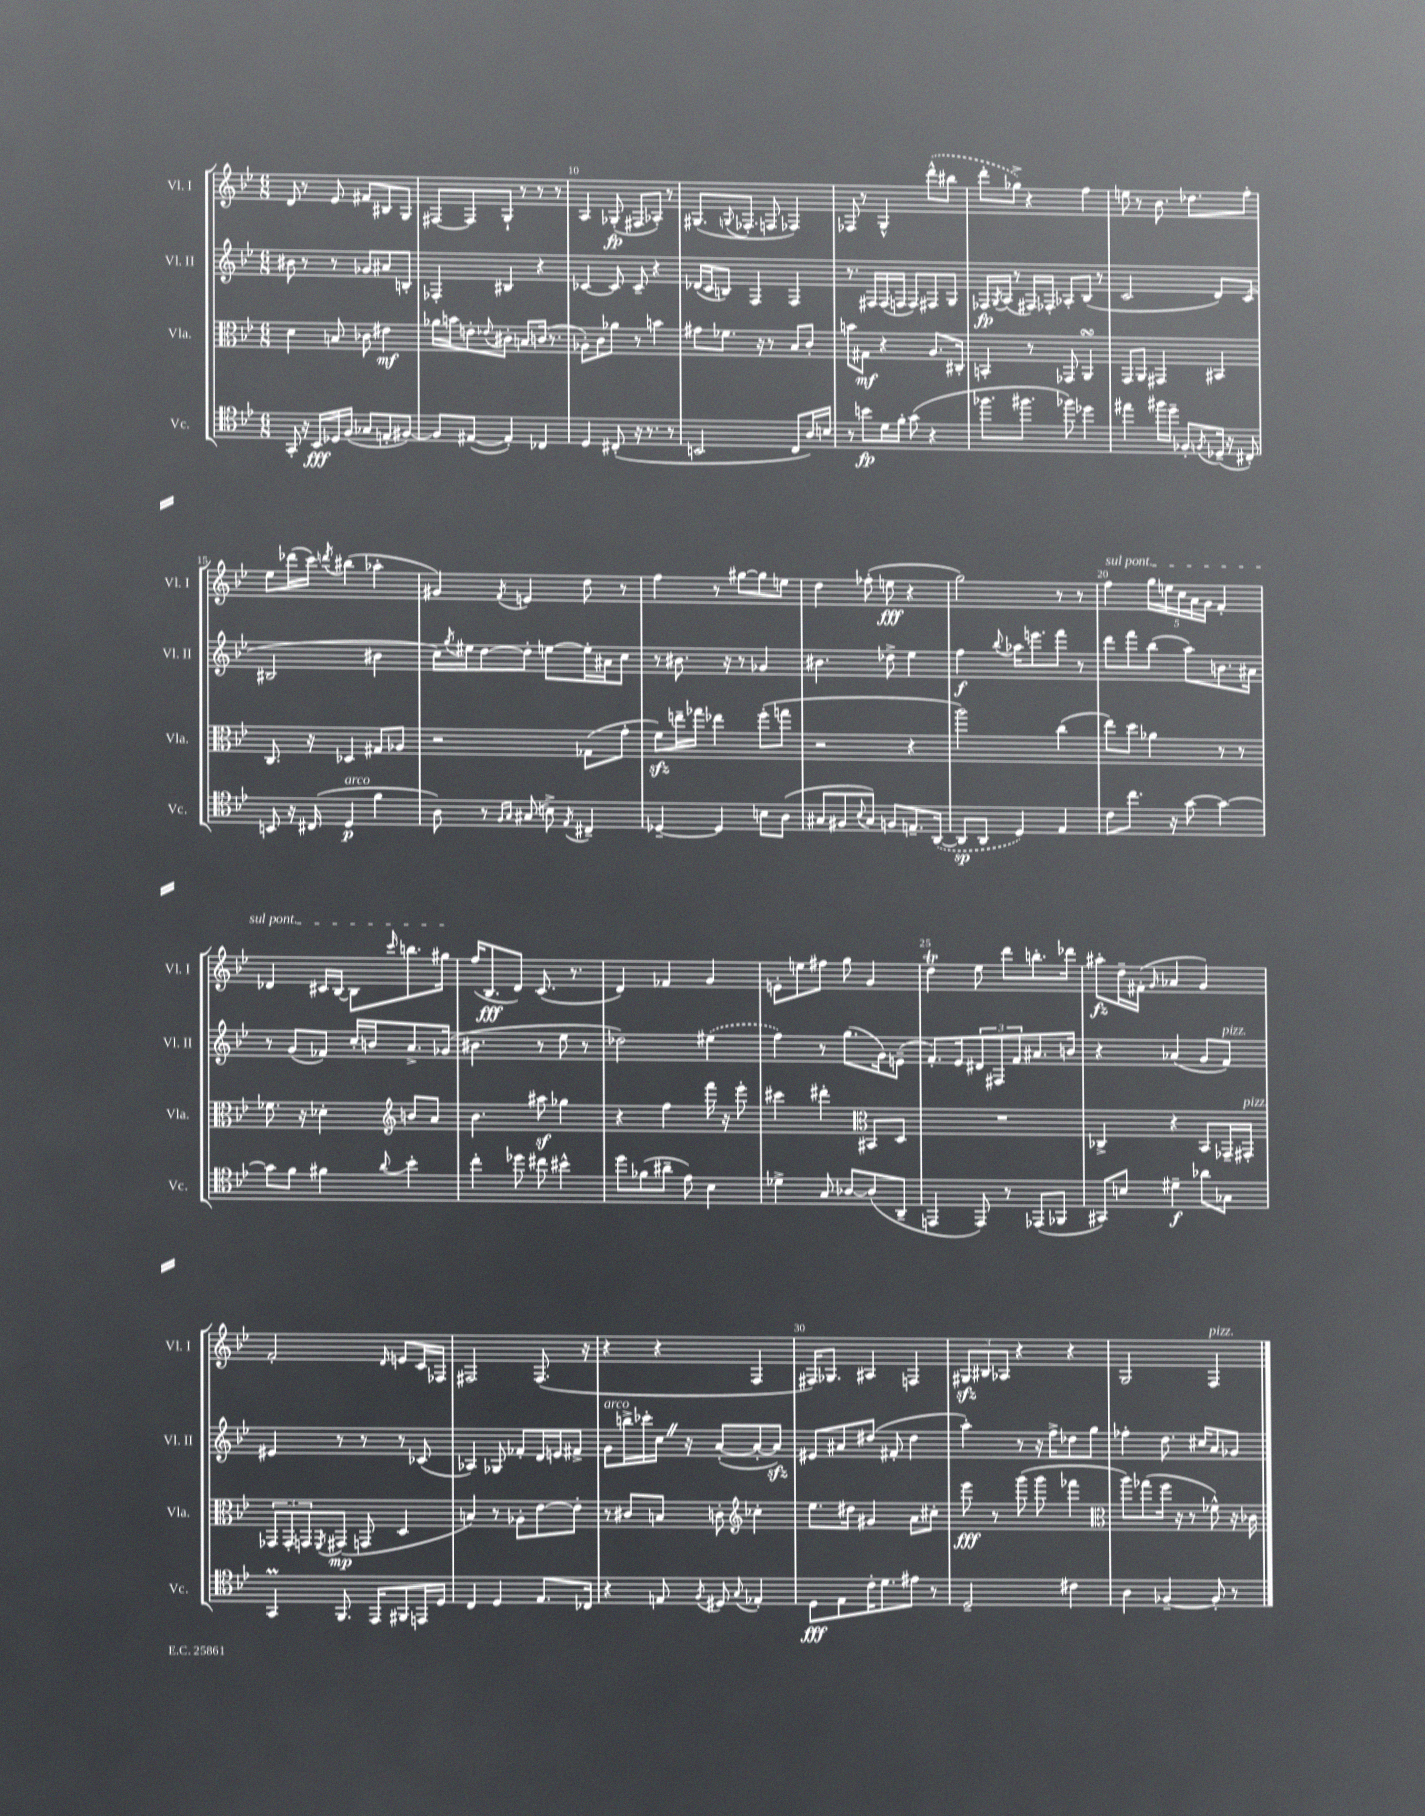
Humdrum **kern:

**kern	**dynam	**kern	**dynam	**kern	**dynam	**kern	**dynam
*part4	*part4	*part3	*part3	*part2	*part2	*part1	*part1
*staff4	*staff4	*staff3	*staff3	*staff2	*staff2	*staff1	*staff1
*I"Vc.	*	*I"Vla.	*	*I"Vl. II	*	*I"Vl. I	*
*I'Vc.	*	*I'Vla.	*	*I'Vl. II	*	*I'Vl. I	*
*clefC4	*	*clefC3	*	*clefG2	*	*clefG2	*
*k[b-e-]	*	*k[b-e-]	*	*k[b-e-]	*	*k[b-e-]	*
*M6/8	*	*M6/8	*	*M6/8	*	*M6/8	*
=8	=8	=8	=8	=8	=8	=8	=8
8GG'/	.	4d\	.	8b#X\	.	8d/	.
16r	.	.	.	8r	.	8r	.
16BB-/LL	fff	.	.	.	.	.	.
16D-X/	.	8Bn/	.	8r	.	8e-/	.
(16F/JJ	.	.	.	.	.	.	.
8G-X/L	.	8c-X\	.	8g-X/L	.	8f#X/L	.
8En'/	.	4e#X\	mf	8a#X/	.	8B#X/	.
[8F#X/J)	.	.	.	8Bn'/J	.	8G/J	.
=9	=9	=9	=9	=9	=9	=9	=9
8F#/L]	.	16a-X\LL	.	4F-X'/	.	[8F#X/L	.
.	.	16bn\J	.	.	.	.	.
([8E#X/J	.	8en'\	.	.	.	8F#/]	.
.	.	8qqe-X/	.	.	.	.	.
4E#'/])	.	8c#X'\J	.	4B#X/	.	8G`/J	.
.	.	8Bn/L	.	.	.	8r	.
4C-X/	.	(16cn/Jk	.	4r	.	8r	.
.	.	8.r	.	.	.	.	.
.	.	.	.	.	.	8r	.
=10	=10	=10	=10	=10	=10	=10	=10
4D/	.	8A-X'\L)	.	[4c-X/	.	4A/	.
.	.	8c\	.	.	.	.	.
(8C#X'/	.	8a-X\J	.	8c-/]	.	(8G-X'/	fp
16r	.	8r	.	8c-~/	.	8F#X/L	.
8.r	.	.	.	.	.	.	.
.	.	4bn\	.	4r	.	8A-X'/J)	.
8r	.	.	.	.	.	8r	.
=11	=11	=11	=11	=11	=11	=11	=11
2BBn/	.	8g#X\L	.	(16d-X/LL	.	(8.G#X/L	.
.	.	.	.	16c/J	.	.	.
.	.	8.f-X\J	.	8Bn/J)	.	.	.
.	.	.	.	.	.	8qqGn/	.
.	.	.	.	.	.	8.F-X'/J	.
.	.	.	.	4F/	.	.	.
.	.	16r	.	.	.	.	.
.	.	8r	.	.	.	8Fn/	.
8C/L	.	8B-/L	.	4F/	.	4F-X/)	.
16A/L)	.	8c'/J	.	.	.	.	.
16Bn/JJ	.	.	.	.	.	.	.
=12	=12	=12	=12	=12	=12	=12	=12
8r	.	8bn\L	.	8.r	.	8F-X/	.
8bn\L	fp	8G#X\J	mf	.	.	8r	.
.	.	.	.	16F#X/LL	.	.	.
16d\L	.	4r	.	(16F#/	.	4G^^/	.
16f'\JJ	.	.	.	16Fn/JJ	.	.	.
(8g\	.	.	.	8F/L)	.	.	.
4r	.	8.A/L	.	8F#X/	.	(8ddd^^\L	.
.	.	.	.	8G/J	.	8bb#X\J	.
.	.	16C#X'/Jk	.	.	.	.	.
=13	=13	=13	=13	=13	=13	=13	=13
8.ff-X\L	.	4BBn'/	.	16F-X/LL	fp	8ddd'\L	.
.	.	.	.	8qG/	.	.	.
.	.	.	.	(16A/JJ	.	.	.
.	.	.	.	8r	.	8gg-X^\J)	.
8.ff#X\J	.	.	.	.	.	.	.
.	.	8r	.	16F#X/LL)	.	4r	.
.	.	.	.	16F-X'/JJ	.	.	.
8ff-X\)	.	8GG-X/	.	8A-X'/L	.	.	.
4dd-X\	.	4AAsSsS/	.	(8B-/J	.	4ff\	.
.	.	.	.	8r	.	.	.
=14	=14	=14	=14	=14	=14	=14	=14
4ee#X\	.	8GG/L	.	2c/	.	8een\	.
.	.	8AA/J	.	.	.	8r	.
16ff#X\LL	.	4GG#X/	.	.	.	8.b-\	.
16dd~\JJ	.	.	.	.	.	.	.
8F-X'/L	.	.	.	.	.	.	.
.	.	.	.	.	.	8.dd-X\L	.
8qFn/	.	.	.	.	.	.	.
(16D-X~/Jk	.	4BB#X/	.	8d/L)	.	.	.
16r	.	.	.	.	.	.	.
8C#X'/)	.	.	.	(8c/J	.	8ff'\J	.
!!LO:LB:g=z
=15	=15	=15	=15	=15	=15	=15	=15
8BBn/	.	8.C/	.	2B#X/	.	8ee-\L	.
16r	.	.	.	.	.	(16ddd-X\L	.
(16C#X/	.	16r	.	.	.	16ccc\JJ)	.
.	.	.	.	.	.	8qdddn/	.
!LO:TX:a:i:t=arco	!	!	!	!	!	!	!
4D/	p	4D-X/	.	.	.	(4bb#X\	.
4f\	.	8G#X/L	.	4b#X\	.	4aa-X'\	.
.	.	8A-X/J	.	.	.	.	.
=16	=16	=16	=16	=16	=16	=16	=16
8A\)	.	2r	.	16cc\LL)	.	4g#X/)	.
.	.	.	.	8qgg/	.	.	.
.	.	.	.	16ee#X\J	.	.	.
8r	.	.	.	[8dd\	.	.	.
16qqF/LL	.	.	.	.	.	.	.
16qqG/JJ	.	.	.	.	.	8qf/	.
(8G#X/	.	.	.	8dd'\J]	.	4en/	.
8Bn^\)	.	.	.	[8een\L	.	.	.
8qE-/	.	.	.	.	.	.	.
4C#X~/	.	(8G-X\L	.	16ee'\L]	.	8dd\	.
.	.	.	.	16a#X\J	.	.	.
.	.	8g'\J	.	8cc\J	.	8r	.
=17	=17	=17	=17	=17	=17	=17	=17
[4D-X~/	.	8fzz\L)	.	8r	.	4ff\	.
.	.	16een~\L	.	8.b#X\	.	.	.
.	.	16gg-X\JJ	.	.	.	.	.
4D-/]	.	4ee-X\	.	.	.	8r	.
.	.	.	.	16r	.	.	.
.	.	.	.	8r	.	[8gg#X\L	.
8Bn\L	.	(8ff'\L	.	4g-X/	.	8gg#\]	.
(8A\J	.	8ggn\J	.	.	.	8een\J	.
=18	=18	=18	=18	=18	=18	=18	=18
8G#X/L	.	2r	.	4.b#X\	.	4dd\	.
8F#X/	.	.	.	.	.	.	.
8qqB-/	.	.	.	.	.	.	.
8G#/J)	.	.	.	.	.	(8ff-X'\	.
8Fn/L	.	.	.	8dd-X^\	.	8een\	fff
8.En~/	.	4r	.	4ee-\	.	4r	.
([16AA/Jk	.	.	.	.	.	.	.
=19	=19	=19	=19	=19	=19	=19	=19
8AA/L]	sp	2aa\)	.	4ff\	f	2gg\)	.
8AA/J	.	.	.	.	.	.	.
.	.	.	.	8qqbb-/	.	.	.
4D/)	.	.	.	16aa-X\KL	.	.	.
.	.	.	.	8.eeen\	.	.	.
4E-/	.	(4cc\	.	8fff\J	.	8r	.
.	.	.	.	8r	.	8r	.
=20	=20	=20	=20	=20	=20	=20	=20
!	!	!	!	!	!	!LO:TX:a:i:t=sul pont.	!
8c\L	.	8ee-\L)	.	8ddd\L	.	4ff\	.
8.cc\J	.	8dd\J	.	8fff\	.	.	.
.	.	4a-X\	.	(8bb-\J	.	20gg\LL	.
.	.	.	.	.	.	20een\	.
16r	.	.	.	.	.	.	.
.	.	.	.	.	.	20cc\	.
[8g\	.	.	.	8aa\L)	.	.	.
.	.	.	.	.	.	20a\	.
.	.	.	.	.	.	20g\JJ	.
4g\_	.	8r	.	8.bn\	.	4f'/	.
.	.	8r	.	.	.	.	.
.	.	.	.	16a#X\Jk	.	.	.
!!LO:LB:g=z
=21	=21	=21	=21	=21	=21	=21	=21
8g\L]	.	8.f-X\	.	8r	.	4d-X/	.
8f\J	.	.	.	(8g/L	.	.	.
.	.	16r	.	.	.	.	.
4f#X\	.	4d-X'\	.	8f-X/J)	.	16c#X/LL	.
.	.	.	.	.	.	[16B-/JJ	.
.	.	.	.	16cc'/LL	.	8B-\L]	.
.	.	.	.	16bn/J	.	.	.
8qqa/	.	.	.	.	.	.	.
*	*	*clefG2	*	*	*	*	*
.	.	.	.	.	.	16qqccc/	.
4b-'\	.	8bn/L	.	8.a^/	.	8.bbn\	.
.	.	8a/J	.	.	.	.	.
.	.	.	.	(16g-X/Jk	.	16gg#X\Jk	.
=22	=22	=22	=22	=22	=22	=22	=22
4cc'\	.	4.b-\	.	4.b#X\	.	(16ff/KL	.
.	.	.	.	.	.	8.B-/	fff
8dd-X\	.	.	.	.	.	8d/J)	.
8cc#X\	.	8aa#Xz\	.	8r	.	(8.c/	.
4b#X^^\	.	4gg-X\	.	8ee-\	.	.	.
.	.	.	.	.	.	8.r	.
.	.	.	.	8r	.	.	.
=23	=23	=23	=23	=23	=23	=23	=23
8dd\L	.	4r	.	2dd-X\)	.	4d/)	.
(8f-X\	.	.	.	.	.	.	.
8a#X~\J	.	4ff\	.	.	.	4f-X/	.
8e-\)	.	.	.	.	.	.	.
4B-\	.	16fff\	.	(4ee#X\	.	4g/	.
.	.	16r	.	.	.	.	.
.	.	8eee-'\	.	.	.	.	.
=24	=24	=24	=24	=24	=24	=24	=24
4d-X^\	.	4ccc#X\	.	4ff\)	.	8en'\L	.
.	.	.	.	.	.	8een\	.
8G/	.	4ddd#X'\	.	8r	.	8ff#X\J	.
[8A-X/L	.	.	.	(8.gg\L	.	8gg\	.
*	*	*clefC3	*	*	*	*	*
(8A-/]	.	8BB#X/L	.	.	.	4g/	.
.	.	.	.	16g\k)	.	.	.
8AA~/J	.	8D/J	.	(8en~\J	.	.	.
=25	=25	=25	=25	=25	=25	=25	=25
4EEn/	.	2.r	.	8.f'/L)	.	4ddt\	.
.	.	.	.	16e-/k	.	.	.
8EE/)	.	.	.	12d#X/	.	8ee-\	.
.	.	.	.	12F#X/	.	.	.
8r	.	.	.	.	.	8ddd\L	.
.	.	.	.	12f/	.	.	.
(8EE-X/L	.	.	.	8.a#X/	.	8.bbn'\	.
8FF-X/J	.	.	.	.	.	.	.
.	.	.	.	16bn/Jk	.	16ddd-X\Jk	.
=26	=26	=26	=26	=26	=26	=26	=26
8GG#X/L)	.	4C-X^/	.	4r	.	8aa#X'\L	fz
8Bn/J	.	.	.	.	.	16dd~\L	.
.	.	.	.	.	.	(16f#X'\JJ	.
.	.	.	.	.	.	16qqg/	.
4d#X~\	f	4r	.	(4a-X/	.	4a-X/	.
8a-X\L	.	8BB-/L	.	8g/L	.	4g/)	.
!	!	!	!	!LO:TX:a:i:t=pizz.	!	!	!
8G-X\J	.	16GG-X~/L	.	8f/J)	.	.	.
!	!	!LO:TX:a:i:t=pizz.	!	!	!	!	!
.	.	16GG#X'/JJ	.	.	.	.	.
!!LO:LB:g=z
=27	=27	=27	=27	=27	=27	=27	=27
4GGM/	.	12GG-X/L	.	4e#X/	.	2f'/	.
.	.	12GG-'/	.	.	.	.	.
.	.	12GGn/	.	.	.	.	.
.	.	8qFF/	.	.	.	.	.
8.FF/	.	(8GG#X/J	mp	8r	.	.	.
.	.	8GGn/	.	8r	.	.	.
16EE-/KL	.	.	.	.	.	.	.
.	.	.	.	.	.	16qqd/	.
8FF#X/	.	4D/	.	8r	.	8en/L	.
16EEn/L	.	.	.	(8c-X/	.	16c/L	.
16D/JJ	.	.	.	.	.	16F-X/JJ	.
=28	=28	=28	=28	=28	=28	=28	=28
4C/	.	4Bn/)	.	4A-X/)	.	2F#X/	.
4D/	.	8r	.	8G-X/	.	.	.
.	.	8A-X'\L	.	8f-X'/L	.	.	.
8.E-/L	.	[8e-\	.	16d/L	.	(8.F#/	.
.	.	.	.	16en/J	.	.	.
.	.	8e-'\J]	.	8f#X^/J	.	.	.
16C-X/Jk	.	.	.	.	.	16r	.
=29	=29	=29	=29	=29	=29	=29	=29
!	!	!	!	!LO:TX:a:i:t=arco	!	!	!
4r	.	8r	.	8g\L	.	4r	.
.	.	8c#X/L	.	16bbn^\L	.	.	.
.	.	.	.	16ccc-X'\	.	.	.
8En/	.	8Bn/J	.	16ccZ\JJ	.	4r	.
.	.	.	.	16r	.	.	.
8qF/	.	.	.	.	.	.	.
8D#X/	.	8cn'\	.	([8a'/L	.	.	.
8qqG/	.	.	.	.	.	.	.
*	*	*clefG2	*	*	*	*	*
4E-X'/	.	4cc-X'\	.	8a'/_	.	4F/	.
.	.	.	.	8azz/J])	.	.	.
=30	=30	=30	=30	=30	=30	=30	=30
8D\L	fff	8.ee-\L	.	8e#X/L	.	16F#X/KL)	.
.	.	.	.	.	.	8.G-X/J	.
8E-\	.	.	.	8a#X/	.	.	.
.	.	16dd#X\Jk	.	.	.	.	.
16c'\K	.	4g#X/	.	(8dd#X/J	.	4A#X/	.
8.d\	.	.	.	.	.	.	.
.	.	.	.	8f#X'/	.	.	.
8e#X\J	.	8a\L	.	4dd#\	.	4Fn/	.
8r	.	8cc#X'\J	.	.	.	.	.
=31	=31	=31	=31	=31	=31	=31	=31
2D~/	.	8eee-\	fff	4aa'\)	.	12G#Xzz/L	.
.	.	.	.	.	.	12B#X/	.
.	.	8r	.	.	.	.	.
.	.	.	.	.	.	12A-X/J	.
.	.	(8ggg\	.	8r	.	4r	.
.	.	8ggg\	.	16r	.	.	.
.	.	.	.	16ff^\KL	.	.	.
4c#X\	.	4fff-X\	.	8dd-X\	.	4r	.
.	.	.	.	8gg\J	.	.	.
=32	=32	=32	=32	=32	=32	=32	=32
*	*	*clefC3	*	*	*	*	*
4A\	.	8aa\L)	.	4ff-X'\	.	2G/	.
.	.	(8gg-X\	.	.	.	.	.
[4F-X~/	.	16ff\Jk	.	8.dd\	.	.	.
.	.	16r	.	.	.	.	.
.	.	8r	.	.	.	.	.
.	.	.	.	16cc#X/KL	.	.	.
!	!	!	!	!	!	!LO:TX:a:i:t=pizz.	!
8F-'/]	.	8f-X^^\)	.	8a/	.	4F/	.
8r	.	16r	.	8g-X/J	.	.	.
.	.	16c-X\	.	.	.	.	.
==	==	==	==	==	==	==	==
*-	*-	*-	*-	*-	*-	*-	*-
